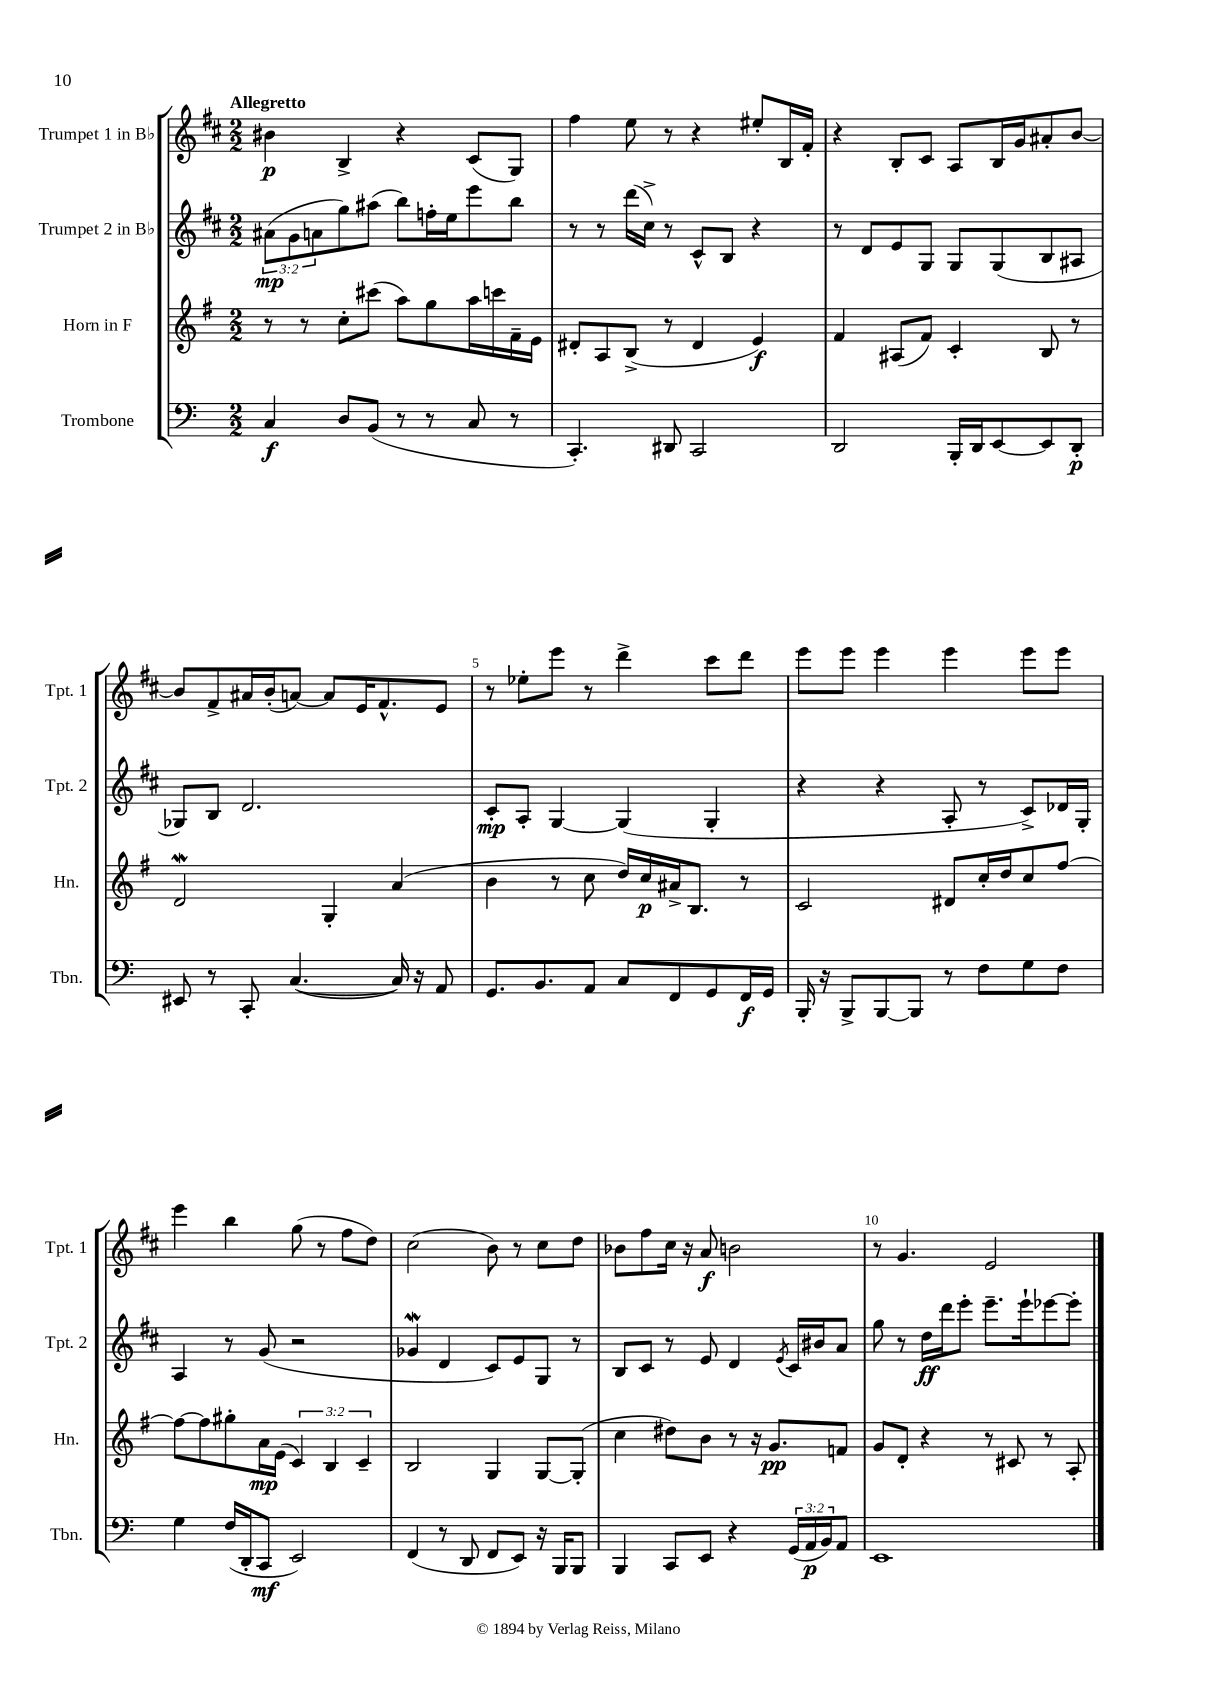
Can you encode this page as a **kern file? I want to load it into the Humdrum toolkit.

**kern	**kern	**kern	**kern
*staff4	*staff3	*staff2	*staff1
*clefF4	*clefG2	*clefG2	*clefG2
*k[]	*k[f#]	*k[f#c#]	*k[f#c#]
*M2/2	*M2/2	*M2/2	*M2/2
4C	8r	(12a#	4b#
.	.	12g	.
.	8r	.	.
.	.	12a	.
8D	8cc'	8gg)	4B^
(8BB	(8ccc#	(8aa#	.
8r	8aa)	8bb)	4r
8r	8gg	16ff'	.
.	.	16ee	.
8C	16aa	8eee	(8c#
.	16ccc	.	.
8r	16f#~	8bb	8G)
.	16e	.	.
=	=	=	=
4.CC')	8d#'	8r	4ff#
.	8A	8r	.
.	(8B^	(16ddd	8ee
.	.	16cc#^)	.
8DD#	8r	8r	8r
2CC	4d#	8c#^^	4r
.	.	8B	.
.	4e)	4r	8ee#'
.	.	.	16B
.	.	.	16f#'
=	=	=	=
2DD	4f#	8r	4r
.	.	8d	.
.	(8A#	8e	8B'
.	8f#)	8G	8c#
16BBB'	4c'	8G	8A
16DD	.	.	.
[8EE	.	(8G	16B
.	.	.	16g
8EE]	8B	8B	8a#'
8DD'	8r	8A#	[8b
=	=	=	=
8EE#	2d	8G-)	8b]
8r	.	8B	8f#^
8CC'	.	2.d	16a#
.	.	.	(16b'
([4.C	.	.	[8a)
.	4G'	.	8a]
.	.	.	16e
.	.	.	8.f#^^
16C])	(4a	.	.
16r	.	.	.
8AA	.	.	8e
=	=	=	=
8.GG	4b	8c#'	8r
.	.	8A'	8ee-'
8.BB	.	.	.
.	8r	[4G	8eee
8AA	8cc	.	8r
8C	16dd)	(4G]	4ddd^
.	16cc	.	.
8FF	16a#^	.	.
.	8.B	.	.
8GG	.	4G'	8ccc#
16FF	8r	.	8ddd
16GG	.	.	.
=	=	=	=
16BBB'	2c	4r	8eee
16r	.	.	.
8BBB^	.	.	8eee
[8BBB	.	4r	4eee
8BBB]	.	.	.
8r	8d#	8A'	4eee
8F	16cc'	8r	.
.	16dd	.	.
8G	8cc	8c#^)	8eee
8F	[8ff#	16d-	8eee
.	.	16G'	.
=	=	=	=
4G	8ff#_	4A	4eee
.	8ff#]	.	.
(16F	8gg#'	8r	4bb
16DD'	.	.	.
8CC	16a	(8g	.
.	(16e	.	.
2EE)	6c)	2r	(8gg
.	.	.	8r
.	6B	.	.
.	.	.	8ff#
.	6c~	.	.
.	.	.	8dd)
=	=	=	=
(4FF	2B	4g-	(2cc#
8r	.	4d	.
8DD	.	.	.
8FF	4G	8c#)	8b)
8EE)	.	8e	8r
16r	[8G	8G	8cc#
16BBB	.	.	.
8BBB	(8G']	8r	8dd
=	=	=	=
4BBB	4cc	8B	8b-
.	.	8c#	8ff#
8CC	8dd#)	8r	16cc#
.	.	.	16r
8EE	8b	8e	8a
4r	8r	4d	2b
.	16r	.	.
.	8.g	.	.
.	.	8qe	.
(24GG	.	16c#	.
24AA	.	.	.
.	.	16b#	.
24BB)	.	.	.
8AA	8f	8a	.
=	=	=	=
1EE	8g	8gg	8r
.	8d'	8r	4.g
.	4r	16dd	.
.	.	16ddd	.
.	.	8eee'	.
.	8r	8.eee~	2e
.	8c#	.	.
.	.	16eee`	.
.	8r	[8eee-	.
.	8A'	8eee-']	.
==	==	==	==
*-	*-	*-	*-
